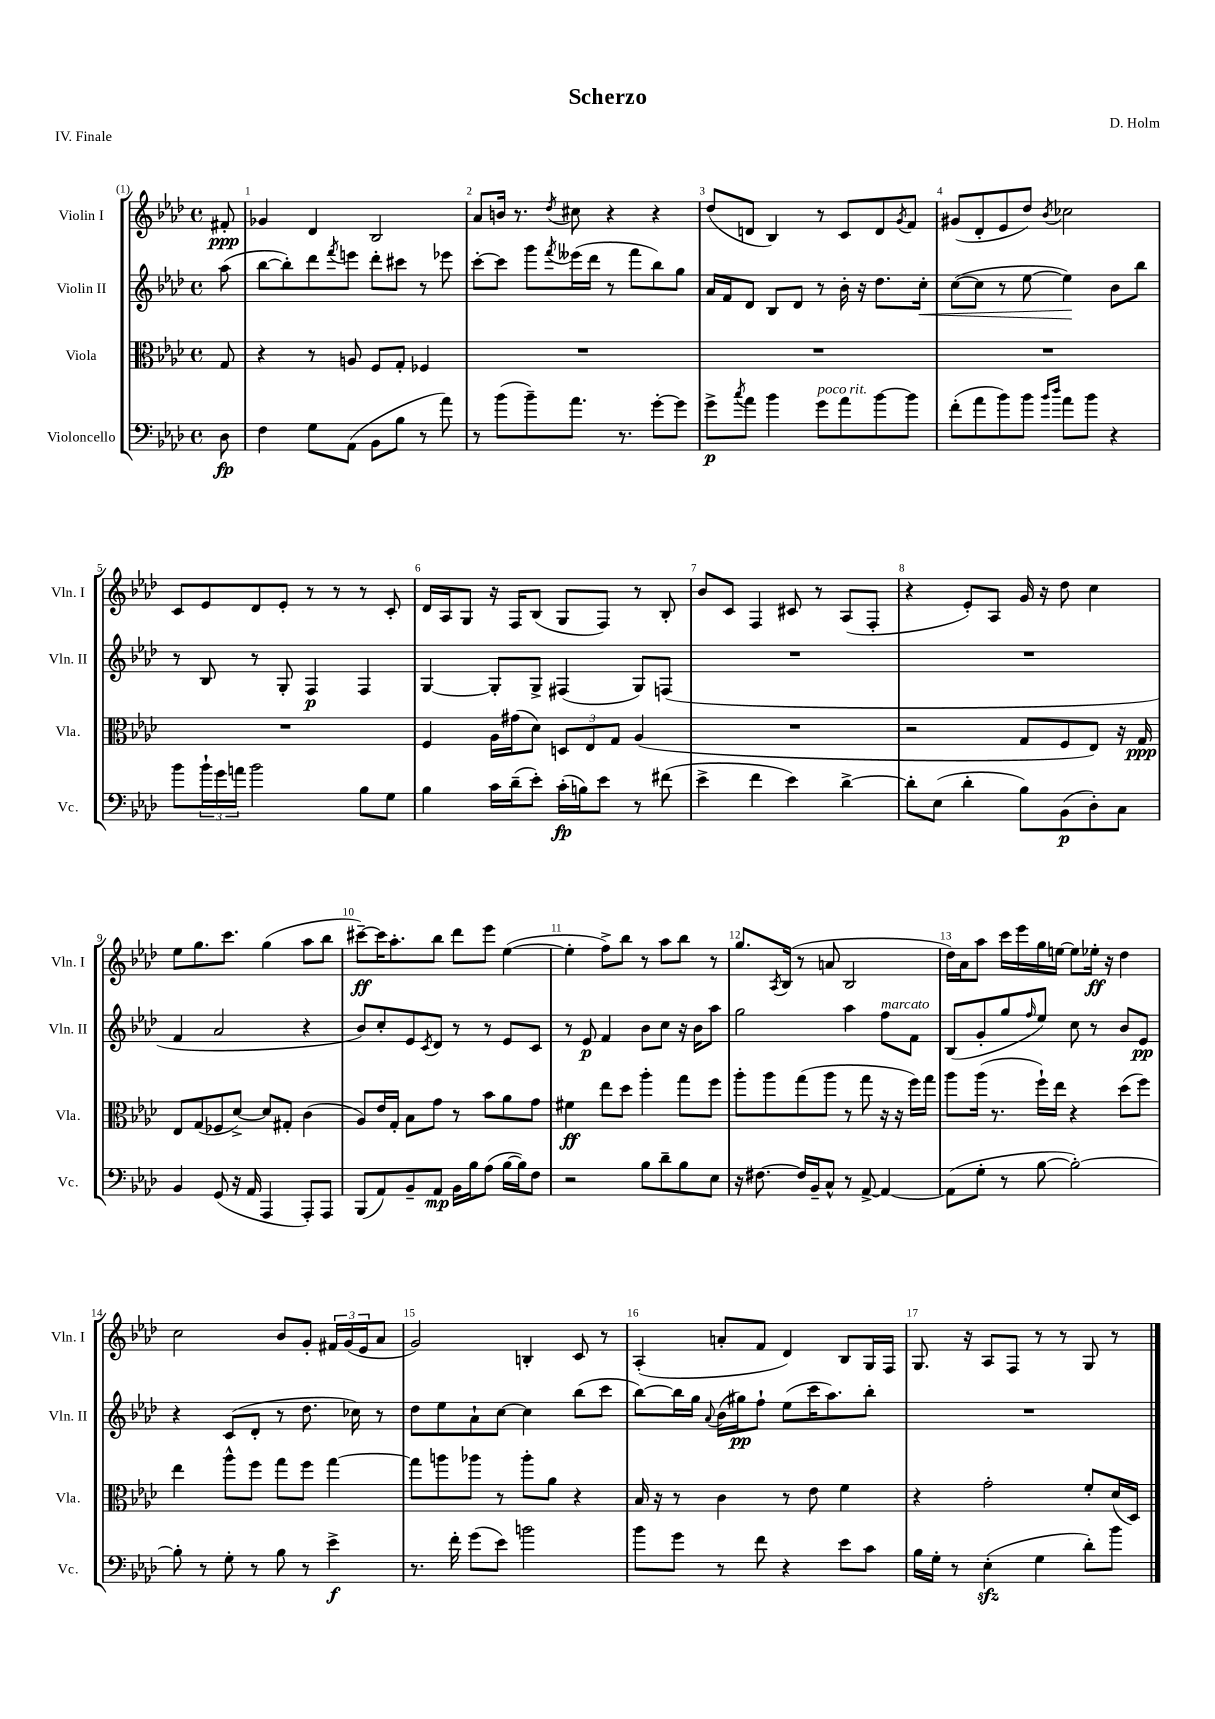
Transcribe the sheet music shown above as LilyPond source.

\header { title = "Scherzo" composer = "D. Holm" piece = "IV. Finale" }
<<
\new StaffGroup <<
\new Staff = "s0" \with { instrumentName = "Violin I" shortInstrumentName = "Vln. I" } {
    \clef treble \key aes \major \defaultTimeSignature \time 4/4 \partial 8
    fis'8-.\ppp |
    ges'4 des'4 bes2 |
    aes'8 b'16 r8. \acciaccatura { des''8 } cis''8 r4 r4 |
    des''8( d'8 bes4) r8 c'8 d'8 \acciaccatura { g'8 } f'8 |
    gis'8( des'8-. ees'8 des''8) \acciaccatura { bes'8 } ces''2 |
    c'8 ees'8 des'8 ees'8-. r8 r8 r8 c'8-. |
    des'16 aes16 g8 r16 f16 bes8( g8 f8) r8 bes8-. |
    bes'8 c'8 f4 cis'8 r8 aes8( f8-. |
    r4 ees'8-.) aes8 g'16 r16 des''8 c''4 |
    ees''8 g''8. c'''8. g''4( aes''8 bes''8 |
    cis'''8~--\ff) cis'''16 aes''8.-. bes''8 des'''8 ees'''8 ees''4~( |
    ees''4-. f''8->) bes''8 r8 aes''8 bes''8 r8 |
    g''8. \acciaccatura { aes8 } bes16( r8 a'8 bes2 |
    des''16) aes'16 aes''8 c'''16 ees'''16 g''16 e''16~ e''8 ees''16-.\ff r16 des''4 |
    c''2 bes'8 g'8-. \tuplet 3/2 { fis'16 g'16( ees'16 } aes'8 |
    g'2) b4-. c'8 r8 |
    aes4-.( a'8-. f'8 des'4) bes8 g16 f16 |
    g8. r16 aes8 f8 r8 r8 g8 r8 \bar "|." |
}
\new Staff = "s1" \with { instrumentName = "Violin II" shortInstrumentName = "Vln. II" } {
    \clef treble \key aes \major \defaultTimeSignature \time 4/4 \partial 8
    aes''8( |
    bes''8~ bes''8-.) des'''8 \acciaccatura { f'''8 } e'''8 des'''8-. cis'''8 r8 ees'''8 |
    c'''8~-. c'''8 g'''8 \acciaccatura { f'''8 } eeses'''16( des'''16 r8 f'''8 bes''8) g''8 |
    aes'16 f'16 des'8 bes8 des'8 r8 bes'16-. r16 des''8. c''16-.\< |
    c''8~( c''8 r8 ees''8~ ees''4\!) bes'8 bes''8 |
    r8 bes8 r8 g8-. f4\p f4 |
    g4~ g8-. g8-> fis4( g8) f8( |
    R1 |
    R1 |
    f'4 aes'2 r4 |
    bes'8) c''8-. ees'8 \acciaccatura { c'8 } des'8 r8 r8 ees'8 c'8 |
    r8 ees'8\p f'4 bes'8 c''8 r16 bes'16 aes''8 |
    g''2 aes''4 f''8^\markup { \italic "marcato" } f'8 |
    bes8( g'8-. g''8 \grace { f''16 } ees''8) c''8 r8 bes'8 ees'8\pp |
    r4 c'8( des'8-. r8 des''8. ces''16) r8 |
    des''8 ees''8 aes'8-! c''8~ c''4 bes''8( c'''8 |
    bes''8~) bes''16 g''16 \appoggiatura { aes'8 } bes'16( gis''16\pp) f''8-! ees''8( c'''16 aes''8.) bes''8-. |
    R1 \bar "|." |
}
\new Staff = "s2" \with { instrumentName = "Viola" shortInstrumentName = "Vla." } {
    \clef alto \key aes \major \defaultTimeSignature \time 4/4 \partial 8
    g8 |
    r4 r8 a8 f8 g8-. fes4 |
    R1 |
    R1 |
    R1 |
    R1 |
    f4 aes16 gis'16( des'8) \tuplet 3/2 { d8 ees8 g8 } aes4( |
    R1 |
    r2 g8 f8 ees8) r16 g16\ppp |
    ees8 g8( fes8 des'8~->) des'8 gis8-. c'4( |
    aes8) ees'16 g16-. bes8 g'8 r8 bes'8 aes'8 g'8 |
    fis'4\ff ees''8 des''8 aes''4-. g''8 f''8 |
    aes''8-. aes''8 g''8( aes''8 r8 g''8 r16 r16 f''16) g''16 |
    aes''8 aes''16( r8. f''16-!) ees''16 r4 des''8( f''8) |
    ees''4 aes''8-^ f''8 g''8 f''8 g''4~ |
    g''8 a''8 aes''8 r8 aes''8-. aes'8 r4 |
    bes16 r16 r8 c'4 r8 ees'8 f'4 |
    r4 g'2-. f'8-. des'16( des16) \bar "|." |
}
\new Staff = "s3" \with { instrumentName = "Violoncello" shortInstrumentName = "Vc." } {
    \clef bass \key aes \major \defaultTimeSignature \time 4/4 \partial 8
    des8\fp |
    f4 g8 aes,8( bes,8 bes8 r8 aes'8) |
    r8 bes'8( bes'8--) aes'8. r8. g'8~-. g'8 |
    g'8->\p \acciaccatura { c''8 } aes'8 bes'4 g'8^\markup { \italic "poco rit." } aes'8 bes'8~ bes'8 |
    f'8-.( aes'8 bes'8) bes'8 \grace { bes'16 des''16 } aes'8 bes'8 r4 |
    bes'8 \tuplet 3/2 { bes'16-! g'16 a'16 } bes'2 bes8 g8 |
    bes4 c'16 des'16--( ees'8-.) c'16-.\fp( b16) ees'8 r8 fis'8( |
    ees'4-> f'4 ees'4) des'4~-> |
    des'8-. ees8( des'4-. bes8) bes,8\p( des8-.) c8 |
    bes,4 g,8( r16 aes,16 aes,,4 aes,,8-.) aes,,8 |
    bes,,8( aes,8) bes,8-- aes,8\mp bes,16 bes16 aes8( bes16~ bes16) f8 |
    r2 bes8 des'8-- bes8 ees8 |
    r16 fis8.~ fis16 bes,16-- c8-^ r8 aes,8~-> aes,4~ |
    aes,8( g8-. r8 bes8~ bes2~-.) |
    bes8-. r8 g8-. r8 bes8 r8 ees'4->\f |
    r8. f'16-. g'8( ees'8) b'2 |
    bes'8 g'8 r8 f'8 r4 ees'8 c'8 |
    bes16 g16-. r8 ees4-.\sfz( g4 des'8-.) bes'8 \bar "|." |
}
>>
>>
\layout { \context { \Score \override BarNumber.break-visibility = ##(#f #t #t) barNumberVisibility = #all-bar-numbers-visible } }
